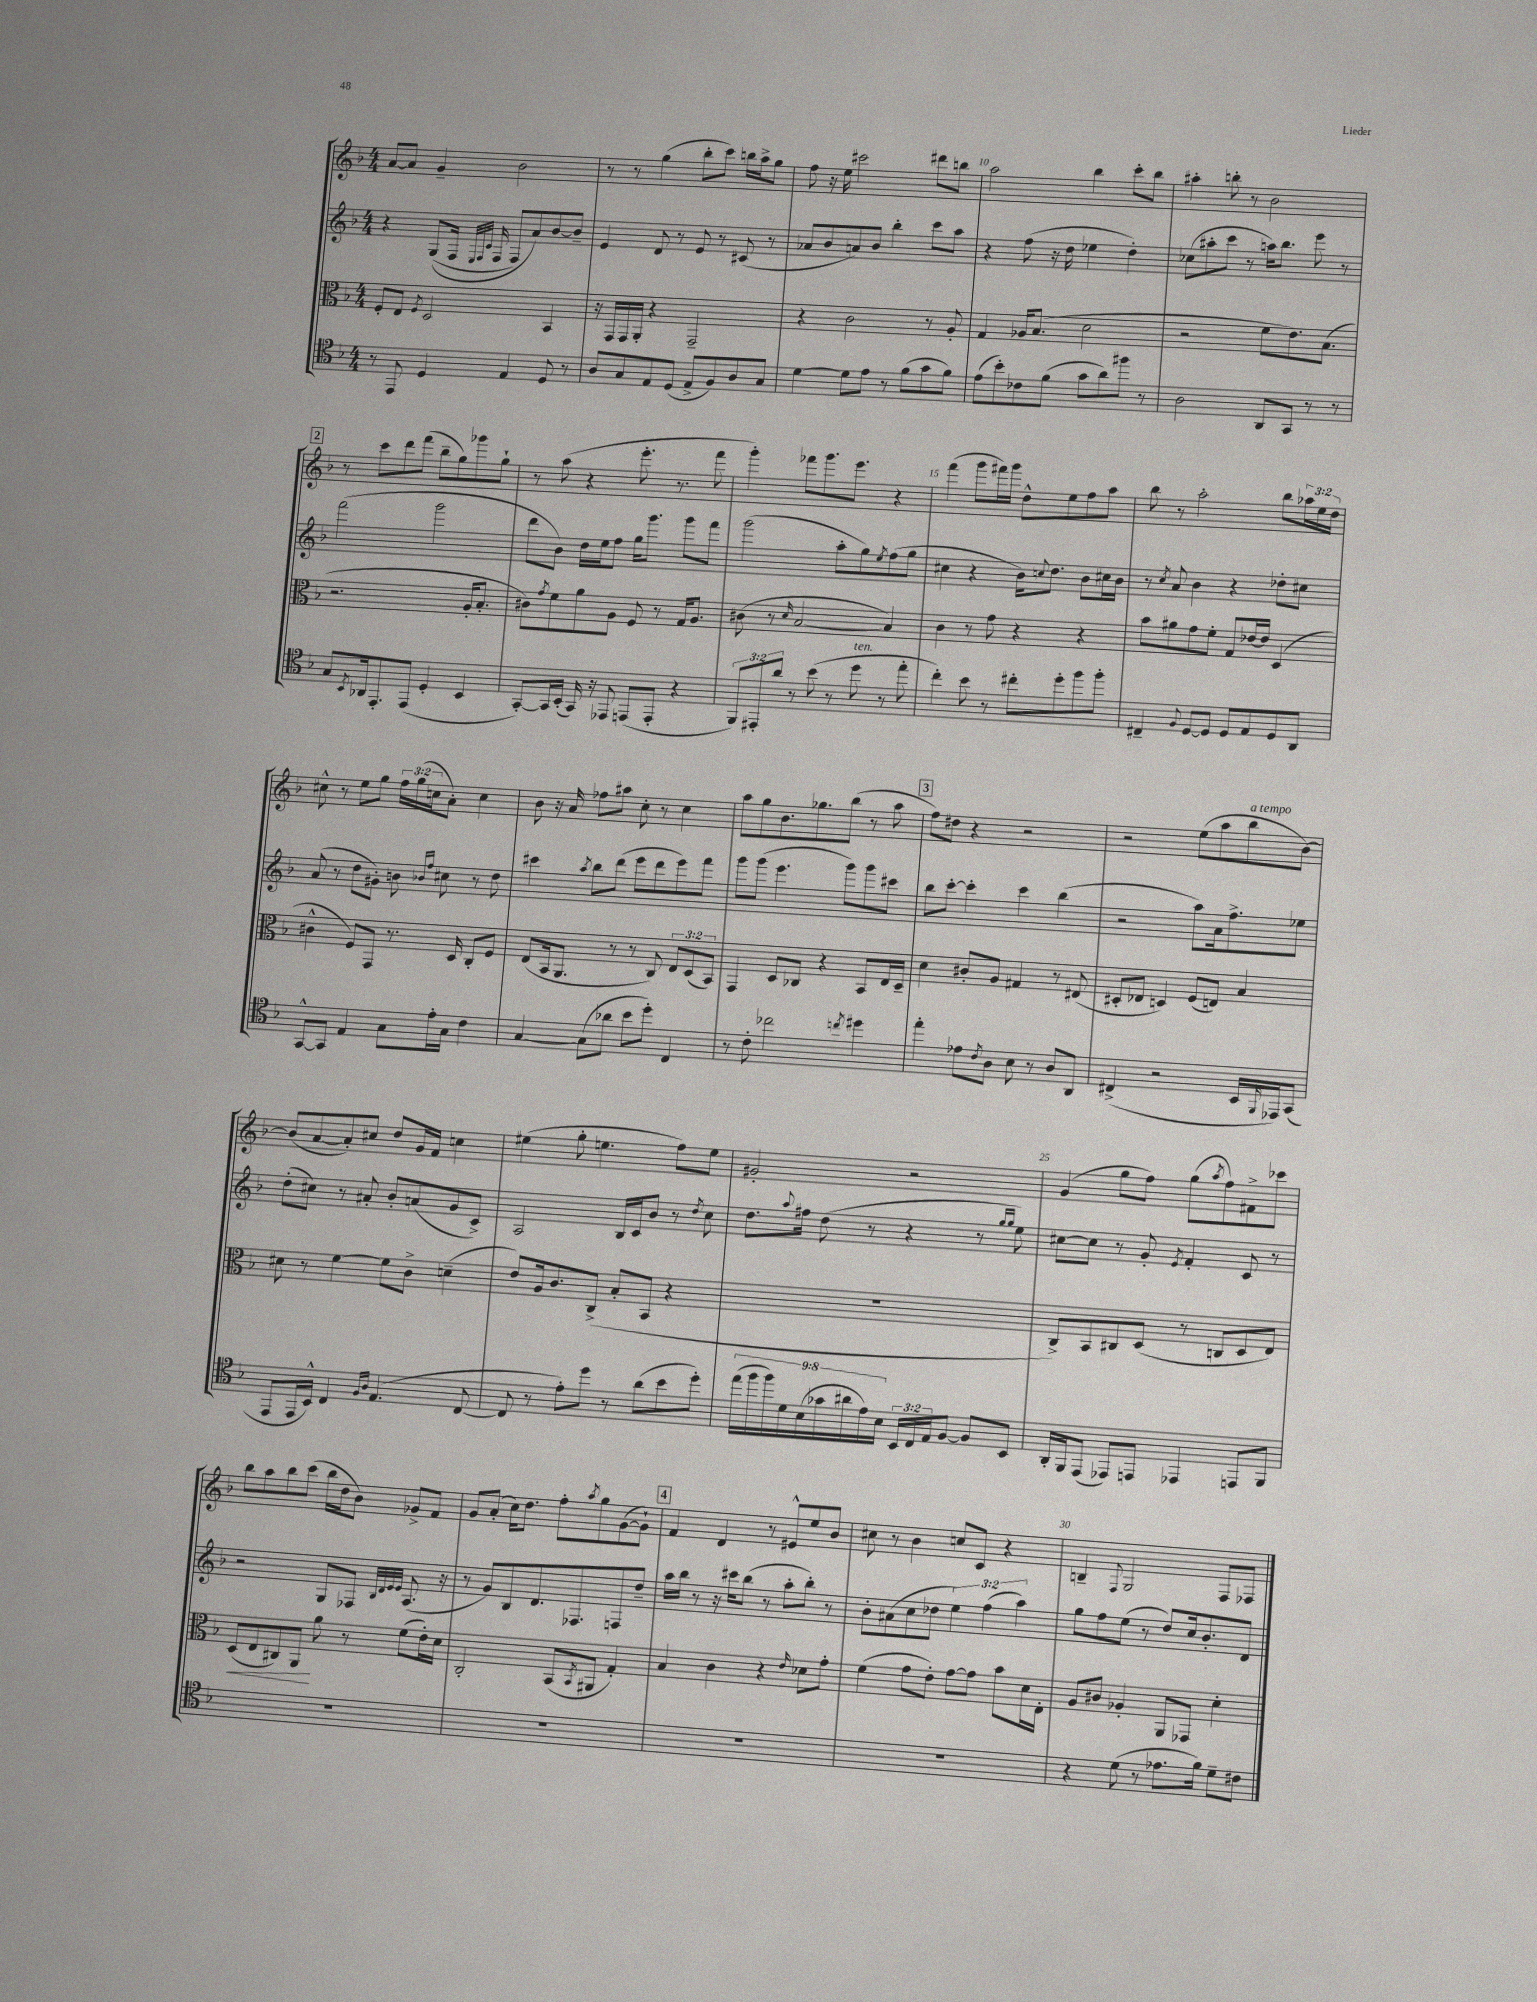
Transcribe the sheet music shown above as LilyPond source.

<<
\new StaffGroup <<
\new Staff = "s0" {
    \clef treble \key f \major \numericTimeSignature \time 4/4 \override Staff.TupletNumber.text = #tuplet-number::calc-fraction-text
    a'8~ a'8 g'4-- bes'2 |
    r8 r8 g''4( bes''8-. c'''8) b''16 a''16-> g''8 |
    f''8 r16 e''16 cis'''2 dis'''8 b''8 |
    a''2 bes''4 c'''8-. bes''8 |
    ais''4-. b''8-. r8 bes'2 |
    \mark \markup { \box "2" } r8 c'''8 d'''8 f'''8( bes''8-- g''8) ges'''8 g''8-! |
    r8 a''8( r4 e'''8.-. r8. f'''8 |
    g'''4-.) fes'''8 g'''8. e'''8. r4 |
    f'''4( g'''8 fis'''16) g'''16 d''8-^ e''8 f''8 a''8 |
    bes''8 r8 a''2-. bes''8 \tuplet 3/2 { aes''16 e''16 d''16 } |
    cis''8-^ r8 e''8 g''8 \tuplet 3/2 { f''16 g''16( c''16 } a'8-.) c''4 |
    bes'8 r16 a'16 fes''8 ais''8 c''8-. r8 c''4 |
    a''8 g''8 bes'8. ges''8. bes''8( r8 a''8 |
    \mark \markup { \box "3" } f''8) dis''8 r4 r2 |
    r2 e''8( a''8 bes''8^\markup { \italic "a tempo" } bes'8~) |
    bes'8( a'8~ a'8-.) cis''8 d''8 g'16 f'16 c''4 |
    eis''4( g''8-. e''4. f''8) e''8 |
    gis'2-. r2 |
    g'4( g''8 f''8) g''8( \acciaccatura { a''8 } f''8) fis'8-> ces'''8 |
    bes''8 a''8 bes''8 c'''8( bes''16 d''16 bes'8) ges'8-> f'8 |
    g'8 a'8-.( c''16) d''8. f''8-. \acciaccatura { a''8 } g''8 g'8~( g'8-!) |
    \mark \markup { \box "4" } f'4 d'4 r8 eis'8-^ e''8 bes'8 |
    cis''8 r8 bes'4 c''8 c'8 r4 |
    b4-- \appoggiatura { f8 } g2 f8 fes8 \bar "|." |
}
\new Staff = "s1" {
    \clef treble \key f \major \numericTimeSignature \time 4/4 \override Staff.TupletNumber.text = #tuplet-number::calc-fraction-text
    r4 g8(\( f16 \grace { e32 f32 c'32 } f16 f8) a'8\) bes'8~ bes'8-- |
    e'4 d'8 r8 e'8 r8 cis'8( r8 |
    aes'8 bes'8 a'8) bes'8 bes''4-. c'''8 a''8 |
    r4 f''8( r16 d''16 ees''4 d''4-.) |
    ces''8( ais''8-. c'''8 r8 a''16) bes''8. e'''8 r8 |
    \mark \markup { \box "2" } f'''2( g'''2 |
    d'''8 bes'8) d''16 e''16 f''8 g''16 g'''8. g'''8 f'''8 |
    g'''2( a''8-. g''8) \acciaccatura { e''8 } f''8( g''8 |
    cis''4 r4 bes'16) \appoggiatura { c''8 } d''8. bes'8 cis''16 bes'16 |
    r8 \acciaccatura { c''8 } a'8 bes'4 r4 des''8-. cis''8 |
    a'8( r8 d''8 gis'8-.) b'8 \grace { bes'16 f''16 } cis''8 r8 d''8 |
    cis'''4 \acciaccatura { a''8 } bes''8 d'''8( e'''8 d'''8 e'''8) f'''8 |
    g'''8 g'''8( e'''4. g'''8) g'''8 cis'''8 |
    \mark \markup { \box "3" } bes''8 c'''8~-. c'''4-. c'''4 bes''4( |
    r2 a''8) a'16 f''8.-> ees''8 |
    d''8-.( cis''8) r8 ais'8-. bes'8-. a'8( g'8 c'8->) |
    a2 bes16 c'16 bes'8 r8 \acciaccatura { d''8 } c''8 |
    d''8. \appoggiatura { a''8 } fis''16 d''8( r8 r4 r8 \grace { g''16 g''16 } e''8) |
    cis''8~ cis''8 r8 g'8-. \acciaccatura { e'8 } f'4-. c'8 r8 |
    r2 g8 fes8 \grace { bes32 d'32 e'32 e'32 } a8.( r16 |
    r8 g'8) bes8 d'8. fes8. f8 d''8-- |
    \mark \markup { \box "4" } a''16 bes''16 r8 r16 cis'''16 bes''8( r8 a''8-. bes''8-.) r8 |
    bes'8-. ais'8( c''8 des''8 \tuplet 3/2 { e''4) f''4( a''4) } |
    g''8 f''8 e''8( r8 d''8) c''16 bes'8.-. d'8 \bar "|." |
}
\new Staff = "s2" {
    \clef alto \key f \major \numericTimeSignature \time 4/4 \override Staff.TupletNumber.text = #tuplet-number::calc-fraction-text
    f8-. e8 \acciaccatura { f8 } d2 bes,4 |
    r16 g,16 g,16 a,16-. r4 g,2-- |
    r4 c'2 r8 a8-. |
    g4 aes16 bes8.( d'2 |
    r2 f'8 e'8.) bes8.( |
    \mark \markup { \box "2" } r2. a16-. bes8.-. |
    cis'8) \acciaccatura { g'8 } f'8 a'8 a8 f8 r8 g16 a8. |
    cis'8( r8 \grace { d'16 } bes2~ bes4) |
    c'4 r8 g'8 r4 r4 |
    bes'8 ais'8 g'8 f'8-. g8 ees'16~ ees'16 d4( |
    cis'4-^ f8) g,8 r8. d16 c8-. f8 |
    e8( bes,16 a,8. r8 r8 c8) \tuplet 3/2 { e8 d8( bes,8) } |
    g,4 d8 ces8 r4 bes,8 e16 d16-- |
    \mark \markup { \box "3" } d'4 cis'8-. a8 gis4 r8 eis8( |
    dis8-. ees8 d4) f8( e8) bes4 |
    dis'8 r8 f'4~ f'8 c'8-> d'4--( |
    e'8) a16 c'8. c8->( bes8-. bes,8 r4 |
    R1 |
    c8->) bes,8 cis8 d8( r8 c8 d8 e8) |
    d8\<( e8 cis8) a,8\! a'8 r8 f'8( e'16-.) d'16 |
    c2-. bes,8( \acciaccatura { bes,8 } ais,8 g4-.) |
    \mark \markup { \box "4" } bes4 c'4 r4 \grace { e'16 } des'8 g'8-. |
    f'4( g'8 e'8-.) g'8~ g'8 bes'8 d'16 e16-. |
    a8 cis'8 aes4-. a,8 ges,8 d'4-. \bar "|." |
}
\new Staff = "s3" {
    \clef tenor \key f \major \numericTimeSignature \time 4/4 \override Staff.TupletNumber.text = #tuplet-number::calc-fraction-text
    r8 e,8 d4 e4 d8 r8 |
    a8 g8 e8 d8( e8-> f8) a8 g8 |
    d'4~ d'8 e'8 r8 f'8( g'8 f'8) |
    e'8( bes'8-.) ces'8 f'8( g'8 a'8) fis''8 r8 |
    a2 a,8 g,8 r8 r8 |
    \mark \markup { \box "2" } g8 \acciaccatura { bes,8 } aes,16 e,8.-. e,8( d4-. bes,4 |
    g,8~-.) g,16 bes,16-.( g,16) r16 ees,8 e,8( e,8-. r4 |
    \tuplet 3/2 { f,8) eis,8-. a'8 } r8 bes'8( r8 d''8^\markup { \italic "ten." } r8 e''8-. |
    c''4-.) bes'8 r8 cis''8-. d''8-. f''8 f''8-. |
    cis4-- \appoggiatura { f8 } d8~ d8 d8 e8 d8 a,8 |
    g,8~-^ g,8 e4 g8 e'16-. g16 c'4 |
    g4~ g8( aes'8 bes'8 d''8-.) c4 |
    r8 c'8-. ces''2 \acciaccatura { c''8 } dis''4 |
    \mark \markup { \box "3" } e''4-. ees'8 \acciaccatura { c'8 } a8 bes8 r8 a8 a,8 |
    cis4->( r2 bes,16 \grace { f,16 } ees,16) g,8( |
    e,8 e,16 bes,16-^) c4 \grace { f16 a16 } e4.( c8~ |
    c8 r8 e'8-.) d''8 r8 a'8( bes'8 d''8-.) |
    \tuplet 9/8 { e''16( f''16 f''16) d'16 bes16( ges'16 ais'16 e'16) bes16 } \tuplet 3/2 { bes,16 c16 e16 } f8~ f8 bes,8 |
    a,16-. f,16 e,8( ees,8) e,8 ees,4 e,8 f,8 |
    R1 |
    R1 |
    \mark \markup { \box "4" } R1 |
    R1 |
    r4 d'8( r8 ees'8. f'16) d'8-- cis'8 \bar "|." |
}
>>
>>
\layout { \context { \Score currentBarNumber = #7 \override BarNumber.break-visibility = ##(#f #t #t) barNumberVisibility = #(every-nth-bar-number-visible 5) } }
